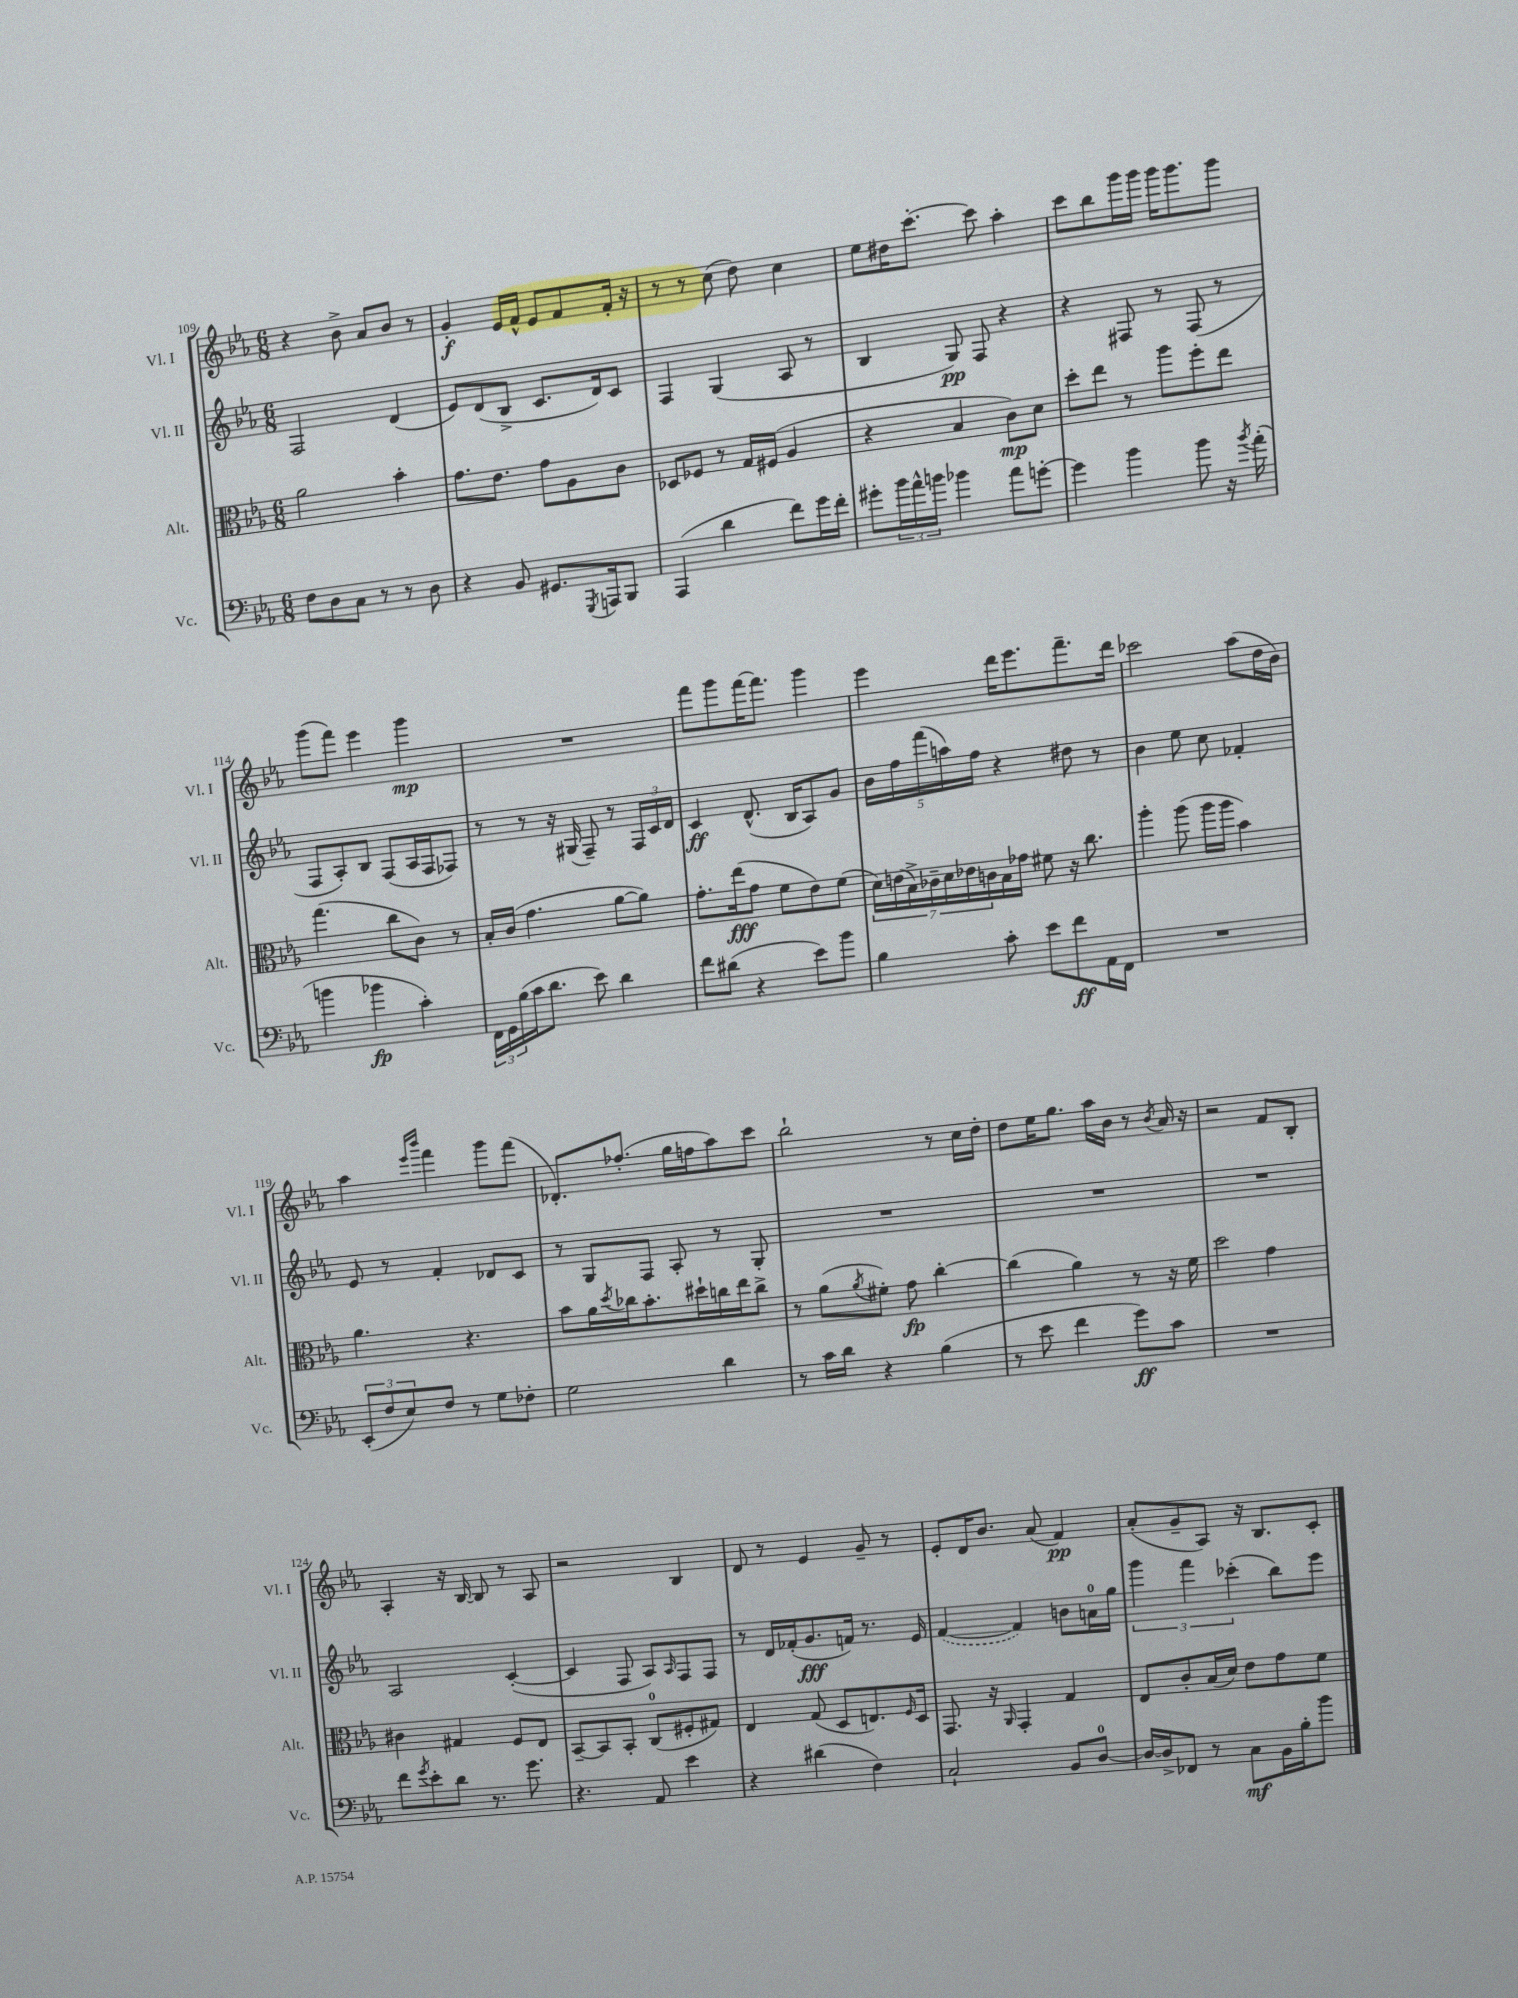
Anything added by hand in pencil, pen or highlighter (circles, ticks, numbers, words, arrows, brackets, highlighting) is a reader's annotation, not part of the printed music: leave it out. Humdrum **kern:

**kern	**kern	**kern	**kern
*staff4	*staff3	*staff2	*staff1
*clefF4	*clefC3	*clefG2	*clefG2
*k[b-e-a-]	*k[b-e-a-]	*k[b-e-a-]	*k[b-e-a-]
*M6/8	*M6/8	*M6/8	*M6/8
8F\L	2a-\	2F/	4r
8D\	.	.	.
8C\J	.	.	8b-^\
8r	.	.	8a-/L
8r	4b-'\	(4d/	8b-/J
8D\	.	.	8r
=	=	=	=
4r	8.g\L	8e-/L)	4g'/
.	.	(8d/	.
.	8.e-\J	.	.
8BB-/	.	8B-^/J	16e-/LL
.	.	.	16f^^/JJ
8.GG#/L	8g\L	8.c/L	8e-/L
.	8A-\	.	8f/
8qGGG/	.	.	.
16AAA/k	.	16d/k)	.
8BBB-/J	8c\J	8c/J	16f'/Jk
.	.	.	16r
=	=	=	=
(4AAA-/	8D-/L	4F/	8r
.	8F-/J	.	8r
4d\	8r	(4G/	(8cc\
.	16G/LL	.	8dd\)
.	(16F#/JJ	.	.
8f\L)	4A-/	8A-/	4cc\
16g\L	.	8r	.
16f'\JJ	.	.	.
=	=	=	=
8g#'\L	4r	4B-/	8ee-\L
24b-\L	.	.	16dd#\K
24a-^^\	.	.	.
.	.	.	[8.ccc'\J
24b\JJ	.	.	.
4b-\	4B-/	8G/)	.
.	.	8F/	8ccc\]
8a-\L	8c\L)	4r	4aa-'\
[8g'\J	8d\J	.	.
=	=	=	=
4g\]	8dd'\L	4r	8ccc\L
.	8ee-\J	.	8bb-\
4b-\	8r	8F#/	16ggg\L
.	.	.	16ggg\JJ
.	8aa-\L	8r	16ggg\LK
.	.	.	8.ggg\
8b-\	8ff'\	(8F#/	.
16r	8ee-\J	8r	8ggg\J
8qb-/	.	.	.
(16a-'\	.	.	.
=	=	=	=
4b\	(4.gg\	8F/L	(8ggg\L
.	.	8A-'/)	8fff\J)
4b-\	.	8B-/J	4eee-\
.	8cc\L	(8F/L	.
4c'\)	8c\J)	16A-/L	4ggg\
.	.	16F/J	.
.	8r	8F-/J)	.
=	=	=	=
24FF\LL	16B-'/LL	8r	2.r
24GG\	.	.	.
.	(16c/JJ	.	.
(24B-\	.	.	.
16c\J	4.g\	8r	.
8.d\J	.	.	.
.	.	16r	.
.	.	(16G#/	.
8e-\)	.	8F~/)	.
4d\	[8a-\L	8r	.
.	8a-\]J)	24F/LL	.
.	.	24c/	.
.	.	24d/JJ	.
=	=	=	=
8f\L	8.g'\L	4c/	8fff\L
(8d#\J	.	.	8ggg\
.	(16ee-\k	.	.
4r	8g\J	(8.d^^/	[16fff\K
.	.	.	8.fff\]J
.	8f\L	.	.
.	.	16B-/LK	.
8e-\L)	8e-\)	8A-/)	4ggg\
8b-\J	(8f\J	8g/J	.
=	=	=	=
4B-\	28d\LL)	20b-\LL	4eee-\
.	(28e\	.	.
.	.	20ff\	.
.	28B-^\)	.	.
.	.	(20fff\	.
.	28c-~\	.	.
.	28d\	.	.
.	.	20aa\)	.
.	28e-\	.	.
.	.	20ff\JJ	.
.	28c\	.	.
8c'\	16B-\	4r	16ddd\LK
.	16g-\JJ	.	8.eee-\
8e-\L	8f#\	.	.
8f\	16r	8dd#\	8.fff~\
.	8.cc\	.	.
16AA-\L	.	8r	.
16FF\JJ	.	.	16ddd\Jk
=	=	=	=
2.r	4aa-'\	4b-\	2ccc-\
.	(8aa-\	8ee-\	.
.	16aa-\LL	8cc\	.
.	16aa-\JJ	.	.
.	4b-\)	4f-'/	(8aa-\L
.	.	.	16dd\L
.	.	.	16b-\JJ)
=	=	=	=
(12EE-'/L	4.a-\	8e-/	4aa-\
12F/	.	.	.
.	.	8r	.
12E-/)	.	.	.
.	.	.	16qqeee-/LL
.	.	.	16qqbbb-/JJ
8F/J	.	4f'/	4fff\
8r	4.r	.	.
8G\L	.	8d-/L	8ggg\L
8F-'\J	.	8c/J	(8fff\J
=	=	=	=
2G\	8b-\L	8r	8.d-'/L)
.	16a-\L	8G/L	.
.	8qdd/	.	.
.	16cc-\J	.	(8.ff-'/J
.	8.b-'\	8F/J	.
.	.	8A-'/	16gg\LL
.	16dd#`\L	.	16ff\J
4d\	16cc\	8r	8aa-\)
.	16ee-\J	.	.
.	8cc^\J	8G'/	8ccc\J
=	=	=	=
8r	8r	2.r	2bb-`\
16c\LL	(8a-\L	.	.
16d\JJ	.	.	.
.	8qa-/	.	.
4r	8f#'\J)	.	.
.	8g\	.	.
(4B-\	[4cc'\	.	8r
.	.	.	16cc\LL
.	.	.	16dd'\JJ
=	=	=	=
8r	(4cc\]	2.r	8dd\L
8e-\	.	.	16ee-\K
.	.	.	8.gg\J
4f\	4a-\)	.	.
.	.	.	16aa-\LL
.	.	.	16b-\JJ
8g\L)	8r	.	8r
.	.	.	8qb-/
8c\J	16r	.	16a-/
.	16f\	.	16r
=	=	=	=
2.r	2dd\	2.r	2r
.	4g\	.	8f/L
.	.	.	8B-'/J
=	=	=	=
8f\L	4c#\	2A-/	4A-'/
8qg/	.	.	.
8e-'\	.	.	.
8d\J	4G#/	.	16r
.	.	.	[16B-/
8.r	.	.	8B-/]
.	8F/L	([4c'/	8r
8.g\	.	.	.
.	8E-/J	.	8A-/
=	=	=	=
4.r	[8BB-~/L	4c/]	2r
.	8BB-/]	.	.
.	8BB-'/J	8F/	.
8AA-/	(8C/L	8A-/L)	.
.	.	16qqA-/	.
4e-\	8F#'/	8F/	4B-/
.	8G#/J)	8F/J	.
=	=	=	=
4r	4E-/	8r	8d/
.	.	16d/LL	8r
.	.	(16f-'/J	.
(4d#\	(8G/	8.g/	4e-/
.	8D/L	.	.
.	.	16f/Jk)	.
4F\)	8.E/)	8.r	8g~/
.	.	.	8r
.	16qqF/	.	.
.	16D/Jk	16e-/	.
=	=	=	=
2C`/	8.GG/	([4f/	8e-'/L
.	.	.	16d/K
.	16r	.	8.b-/J
.	16qqAA-/	.	.
.	4GG'/	4f/])	.
.	.	.	(8a-/
8BB-/L	4G/	8b\L	4f/)
[8D/J	.	16a\L	.
.	.	16gg\JJ	.
=	=	=	=
16D/_LL	8E-/L	6ggg\	(8a-'/L
16D^/]J	.	.	.
8FF-/J	8c'/	.	8g~/
.	.	6fff\	.
8r	(16B-/L	.	8A-/J)
.	16d/JJ)	.	.
.	.	(6ccc-'\	.
8C\L	8e-\L	.	16r
.	.	.	8.B-/L
16BB-\L	8g\	8bb-\L)	.
16B-'\J	.	.	.
8b-\J	8f\J	8eee-\J	8c'/J
==	==	==	==
*-	*-	*-	*-
